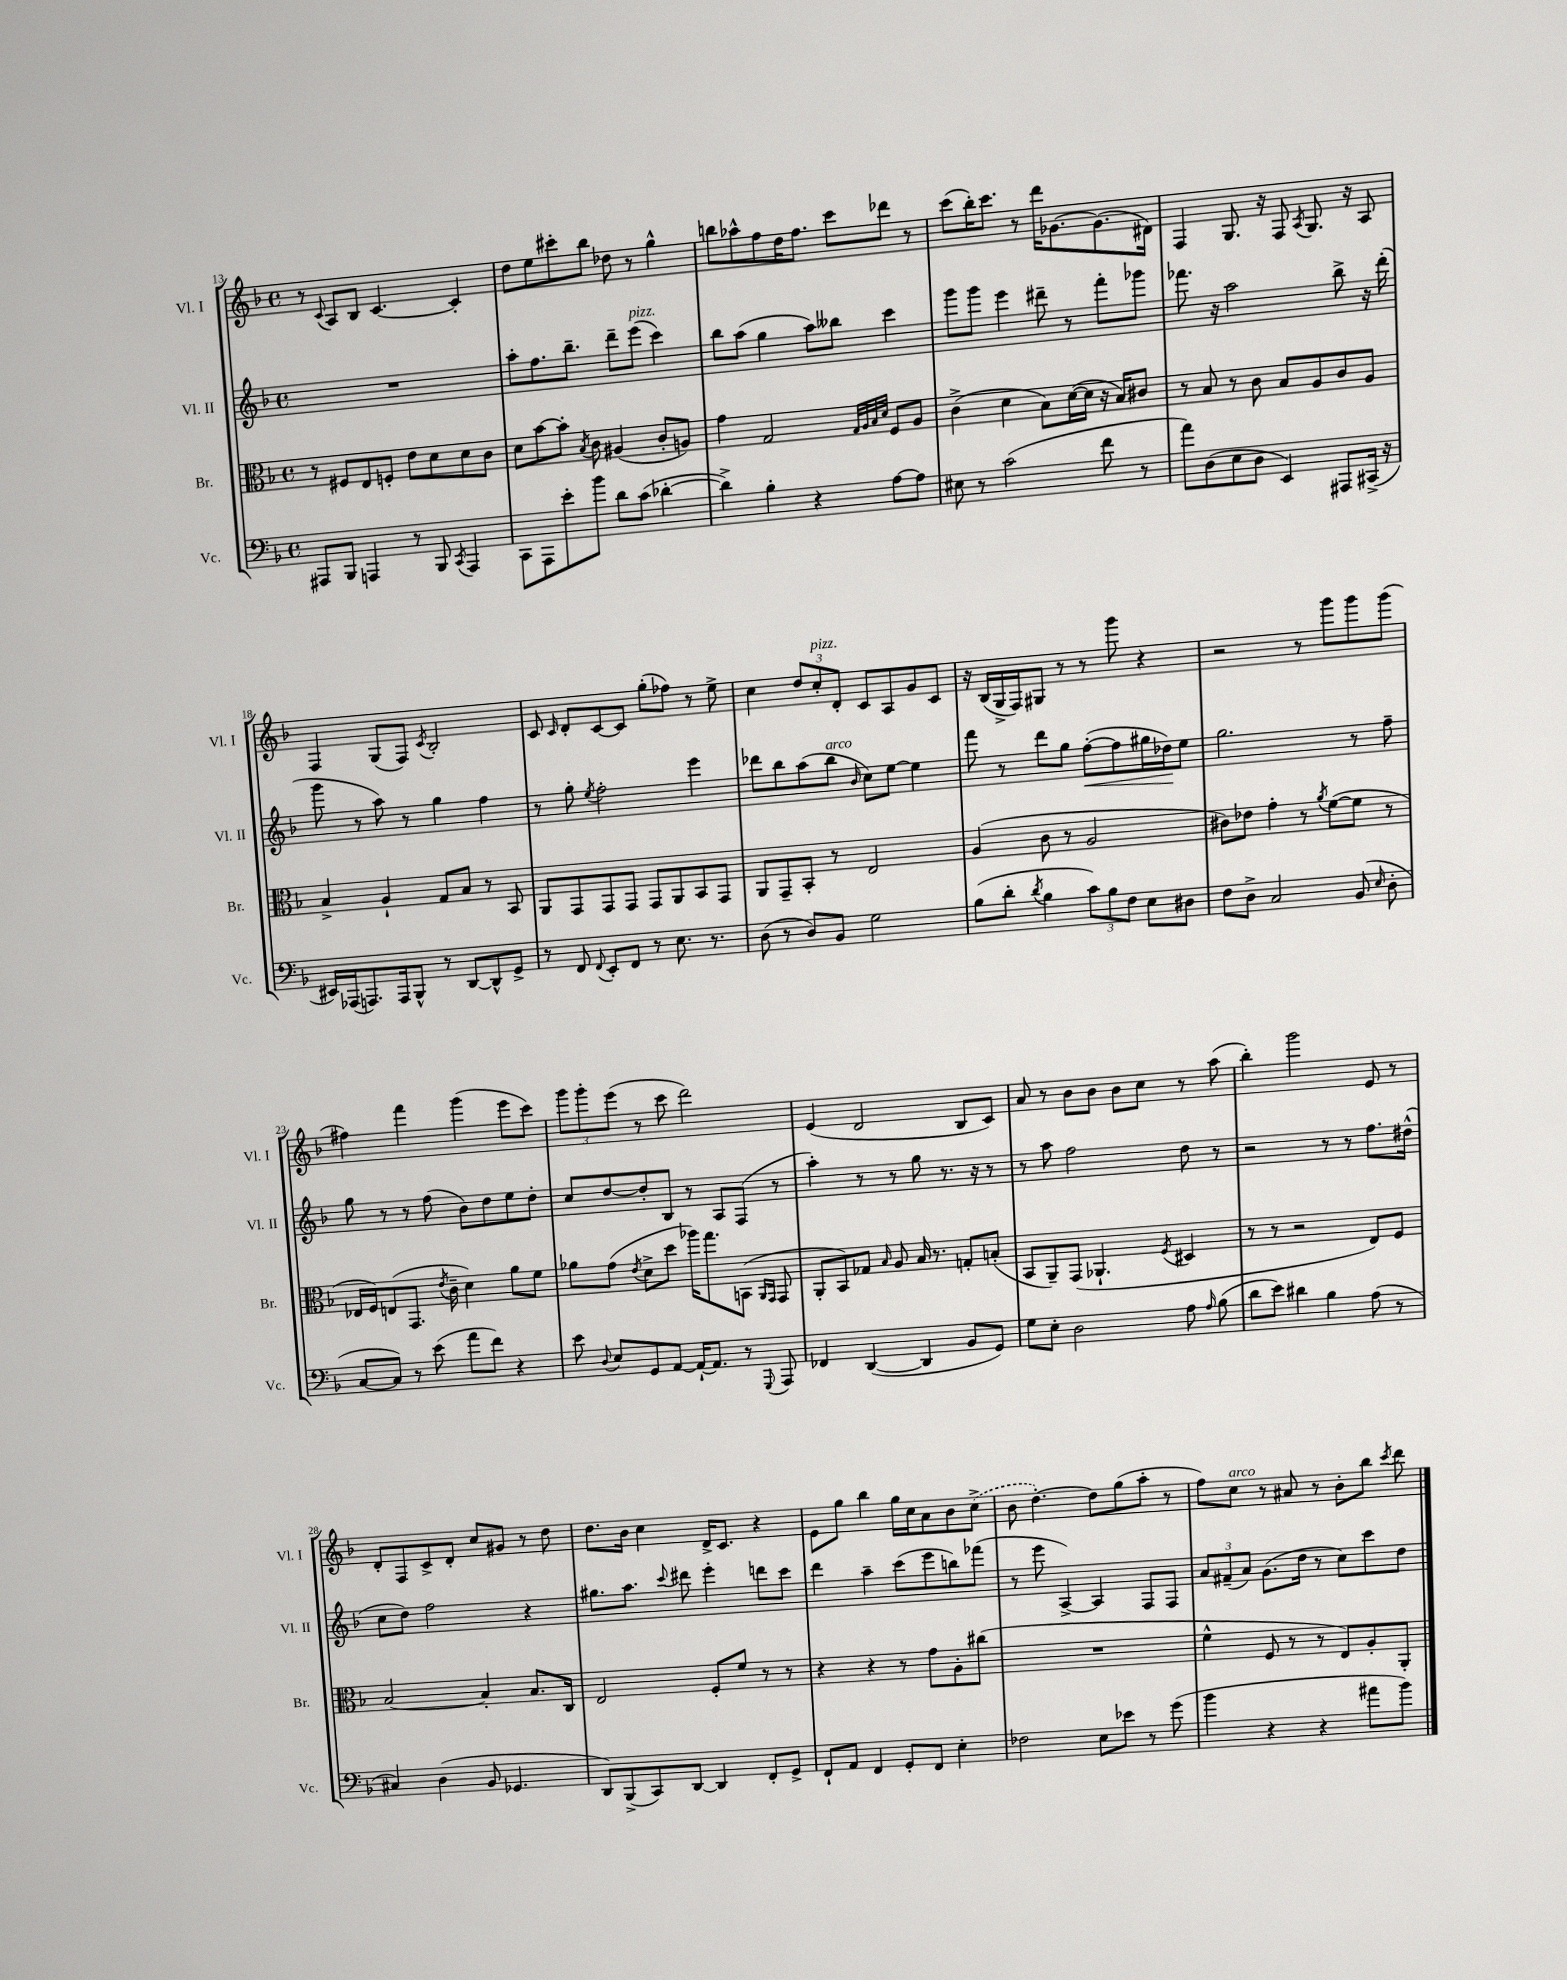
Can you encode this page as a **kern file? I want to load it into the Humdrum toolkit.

**kern	**kern	**kern	**dynam	**kern
*part4	*part3	*part2	*part2	*part1
*staff4	*staff3	*staff2	*staff2	*staff1
*I"Vc.	*I"Br.	*I"Vl. II	*	*I"Vl. I
*I'Vc.	*I'Br.	*I'Vl. II	*	*I'Vl. I
*clefF4	*clefC3	*clefG2	*	*clefG2
*k[b-]	*k[b-]	*k[b-]	*	*k[b-]
*M4/4	*M4/4	*M4/4	*	*M4/4
*met(c)	*met(c)	*met(c)	*	*met(c)
=13	=13	=13	=13	=13
8AAA#X/L	8r	1r	.	8r
.	.	.	.	8qqc/
8BBB-/J	8F#X/L	.	.	8A/L
4AAAn/	8E/	.	.	8B-/J
.	8Fn'/J	.	.	[4.c/
8r	8e\L	.	.	.
8BBB-/	8d\	.	.	.
8qCC/	.	.	.	.
4AAA/	8d\	.	.	4c'/]
.	8c\J	.	.	.
=14	=14	=14	=14	=14
8CC\L	8d\L	8aa'\L	.	8dd\L
8AAA\	[8b-\	8.ff\	.	8ee\
8e'\	8b-'\J]	.	.	8ccc#X'\
.	.	8.bb-~\J	.	.
.	8qB-/	.	.	.
8b-\J	8c\	.	.	8bb-\J
8d\L	(4A#X/	8ddd~\L	.	8dd-X\
!	!	!LO:TX:a:i:t=pizz.	!	!
(8c\J	.	(8eee\J	.	8r
[4d-X'\	8c'/L	4ccc\)	.	4gg^^\
.	8An/J)	.	.	.
=15	=15	=15	=15	=15
4d-^\])	4g\	8bb-\L	.	8bbn\L
.	.	(8aa\J	.	8aa-X^^\
4B-'\	2G/	4gg\	.	8ff\
.	.	.	.	16dd\K
.	.	.	.	8.ff\J
4r	.	8aa\L)	.	.
.	.	8bb--X\J	.	8ccc\L
.	32qqG/LLL	.	.	.
.	32qqA/	.	.	.
.	32qqB-/	.	.	.
.	32qqd/JJJ	.	.	.
[8A\L	8F/L	4ccc\	.	8ddd-X\J
8A\J]	8A/J	.	.	8r
=16	=16	=16	=16	=16
8E#X\	(4c^\	8ggg\L	.	(8ccc\L
8r	.	8ggg\J	.	16bb-'\K)
.	.	.	.	8.ccc\J
(2c\	4d\	4eee\	.	.
.	.	.	.	8r
.	8B-\L)	8ddd#X~\	.	16ddd\KL
.	.	.	.	[8.g-X\
.	([16d\L	8r	.	.
.	16d\JJ]	.	.	.
8f\	16r	8fff'\L	.	(8.g-\]
.	16B-/KL)	.	.	.
8r	8c#X/J	8ggg-X\J	.	.
.	.	.	.	16d#X\Jk)
=17	=17	=17	=17	=17
8a\L)	8r	8.fff-X\	.	4F/
(8D\	8B-/	.	.	.
.	.	16r	.	.
8E\	8r	2aa\	.	8.G/
8D\J	8c\	.	.	.
.	.	.	.	16r
4EE/)	8B-/L	.	.	8F/
.	.	.	.	8qA/
.	8A/	.	.	8.G/
8AAA#X/L	8c/	8bb-^\	.	.
.	.	.	.	16r
(16CC#X^/Jk	8A/J	16r	.	8A/
16r	.	(16ddd'\	.	.
!!LO:LB:g=z
=18	=18	=18	=18	=18
16EE#X/LL)	4B-^/	8ggg\	.	4F/
(16AAA-X/J	.	.	.	.
8.AAAn/)	.	8r	.	.
.	4A`/	8aa\)	.	(8G/L
16AAA/k	.	.	.	.
8BBB-^^/J	.	8r	.	8F/J)
.	.	.	.	8qc/
8r	8G/L	4gg\	.	2B-'/
[8DD/L	8B-/J	.	.	.
8DD^^/]	8r	4ff\	.	.
8GG^/J	8BB-/	.	.	.
=19	=19	=19	=19	=19
8r	8AA/L	8r	.	8c/
.	.	.	.	16qqc/
8FF/	8GG/	8gg'\	.	8d'/L
8qqFF/	.	8qee/	.	.
8EE'/L	8GG/	2ff'\	.	[8c/
8FF/J	8GG/J	.	.	8c/J]
8r	8GG/L	.	.	(8gg'\L
8.E\	8AA/	.	.	8ff-X\J)
.	8BB-/	4eee\	.	8r
8.r	.	.	.	.
.	8GG/J	.	.	8ee^\
=20	=20	=20	=20	=20
(8D\	8AA/L	8ddd-X\L	.	4cc\
8r	8GG~/	8bb-\	.	.
8D/L)	8BB-'/J	(8aa\	.	12dd/L
!	!	!	!	!LO:TX:a:i:t=pizz.
.	.	.	.	12cc'/
!	!	!LO:TX:a:i:t=arco	!	!
8BB-/J	8r	8bb-\J	.	.
.	.	.	.	12d'/J
.	.	16qqb-/	.	.
2G\	2E/	8cc\L)	.	8c/L
.	.	[8ee\J	.	8A/
.	.	4ee\]	.	8g/
.	.	.	.	8c/J
=21	=21	=21	=21	=21
(8B-\L	(4A/	8fff\	.	16r
.	.	.	.	(16B-/LL
8d'\J	.	8r	.	16G^/
.	.	.	.	16F/J)
8qd/	.	.	.	.
4B-\	8c\	8ddd\L	.	8G#X/J
.	8r	8gg\J	.	8r
!	!	!	!LO:HP:b	!
12c\L)	2A/	([8ff'\L	<	8r
12B-\	.	.	.	.
.	.	8ff\]	.	8ggg\
12F\J	.	.	.	.
8E\L	.	16gg#X\L	.	4r
.	.	16dd-X\J)	.	.
8D#X\J	.	8ee\J	[	.
=22	=22	=22	=22	=22
8F\L	8c#X\L)	2.gg\	.	2r
8D^\J	8e-X\J	.	.	.
2C/	4g'\	.	.	.
.	8r	.	.	8r
.	8qa/	.	.	.
.	([8f\L	.	.	8ggg\L
(8BB-/	8f\J]	8r	.	8ggg\
16qqE/	.	.	.	.
8D'\	8r	8ff~\	.	(8ggg\J
!!LO:LB:g=z
=23	=23	=23	=23	=23
[8C/L	16E-X/LL	8gg\	.	4ff#X\)
.	16F/J)	.	.	.
8C/J])	(8En/	8r	.	.
8r	8.GG/J	8r	.	4fff\
(8e\	.	(8ff\	.	.
.	8qe/	.	.	.
.	16c~\	.	.	.
8a\L	4d\)	8b-\L)	.	(4ggg\
8f\J)	.	8dd\	.	.
4r	8a\L	8ee\	.	8eee\L
.	8f\J	8dd'\J	.	8ccc\J)
=24	=24	=24	=24	=24
8e\	8a-X\L	8cc/L	.	12ggg\L
.	.	.	.	12ggg'\
8qqD/	.	.	.	.
8E/L	(8g\J	[8dd/	.	.
.	.	.	.	(12eee\J
.	8qe/	.	.	.
8GG/	8d^\L	8dd'/]	.	8r
[8AA/J	8dd\J	8B-/J	.	8ccc\
16AA`/KL_	16aa-X\KL)	8r	.	2ddd\)
8.AA/J]	8.gg\	.	.	.
.	.	8A/L	.	.
8r	(8BBn\J	(8F/J	.	.
.	16qqAA/LL	.	.	.
8qqGGG/	16qqGG/JJ	.	.	.
8AAA/	8GG/	8r	.	.
=25	=25	=25	=25	=25
4FF-X/	8AA'/L	4aa'\)	.	(4e/
.	8BB-/)	.	.	.
([4DD/	8G-X/J	8r	.	2d/
.	16qqB-/	.	.	.
.	8A/	8r	.	.
4DD/]	16B-/	8gg\	.	.
.	8.r	.	.	.
.	.	8.r	.	.
8BB-/L	8Gn'/L	.	.	8B-/L
.	.	16r	.	.
8GG/J)	(8Bn'/J	8r	.	8c/J)
=26	=26	=26	=26	=26
8G\L	8BB-/L	8r	.	8a/
8E'\J	8AA~/)	8aa\	.	8r
2D\	(8GG/J	2ff\	.	8b-\L
.	4.AA-X`/	.	.	8b-\J
.	.	.	.	8b-\L
.	.	.	.	8cc\J
.	8qF/	.	.	.
8A\	4D#X/	8dd\	.	8r
16qqA/	.	.	.	.
(8B-\	.	8r	.	(8aa\
=27	=27	=27	=27	=27
8d\L	8r	2r	.	4bb-'\)
8e\J)	8r	.	.	.
4d#X\	2r	.	.	2ggg\
4B-\	.	8r	.	.
.	.	8r	.	.
(8A\	8E/L)	8.ff\L	.	8e/
8r	8F/J	.	.	8r
.	.	(16dd#X^^\Jk	.	.
!!LO:LB:g=z
=28	=28	=28	=28	=28
4C#X/)	[2B-/	8cc\L	.	8d'/L
.	.	8dd\J)	.	8F/
(4D\	.	2ff\	.	8c^/
.	.	.	.	8d'/J
8BB-/	4B-'/]	.	.	8cc/L
4.GG-X/	.	.	.	8g#X/J
.	8.B-/L	4r	.	8r
.	.	.	.	8dd\
.	16C/Jk	.	.	.
=29	=29	=29	=29	=29
8DD/L)	2E/	8.gg#X\L	.	8.dd\L
(8BBB-^/	.	.	.	.
.	.	8.aa\J	.	16b-\Jk
8CC/)	.	.	.	4cc\
.	.	8qqccc/	.	.
[8DD/J	.	8ddd#X\	.	.
4DD/]	8F'/L	4eee'\	.	16d^/KL
.	.	.	.	8.c/J
.	8f/J	.	.	.
8FF'/L	8r	8dddn\L	.	4r
8GG^/J	8r	8ccc\J	.	.
=30	=30	=30	=30	=30
8FF`/L	4r	4ddd\	.	8e\L
8AA/J	.	.	.	8gg\J
4FF/	4r	4aa~\	.	4bb-\
8GG'/L	8r	(8ccc\L	.	16gg\LL
.	.	.	.	16cc\J
8FF/J	8g\L	8eee\	.	8a\
4E'\	8A'\	8bbn\)	.	8b-\
.	(8cc#X\J	(8fff-X\J	.	(8cc^\J
=31	=31	=31	=31	=31
2F-X\	1r	8r	.	8b-\
.	.	8eee\	.	[4.dd'\)
.	.	[4A^/)	.	.
8E\L	.	4A/]	.	8dd\L]
8e-X\J	.	.	.	(8gg\
8r	.	8F/L	.	8aa'\J
(8g\	.	8F/J	.	8r
=32	=32	=32	=32	=32
4b-\	4f^^\	12a/L	.	8ff\L)
.	.	(12f#X~/	.	.
!	!	!	!	!LO:TX:a:i:t=arco
.	.	.	.	8cc\J
.	.	12a/J)	.	.
4r	8F/	(8.g\L	.	8r
.	8r	.	.	8a#X/
.	.	16dd\Jk	.	.
4r	8r	8r	.	8r
.	8E/L)	8cc\L)	.	8b-'\L
8a#X\L	8A'/	8ccc\	.	8bb-\J
.	.	.	.	8qccc/
8b-\J)	8AA'/J	8dd\J	.	8ddd\
==	==	==	==	==
*-	*-	*-	*-	*-
